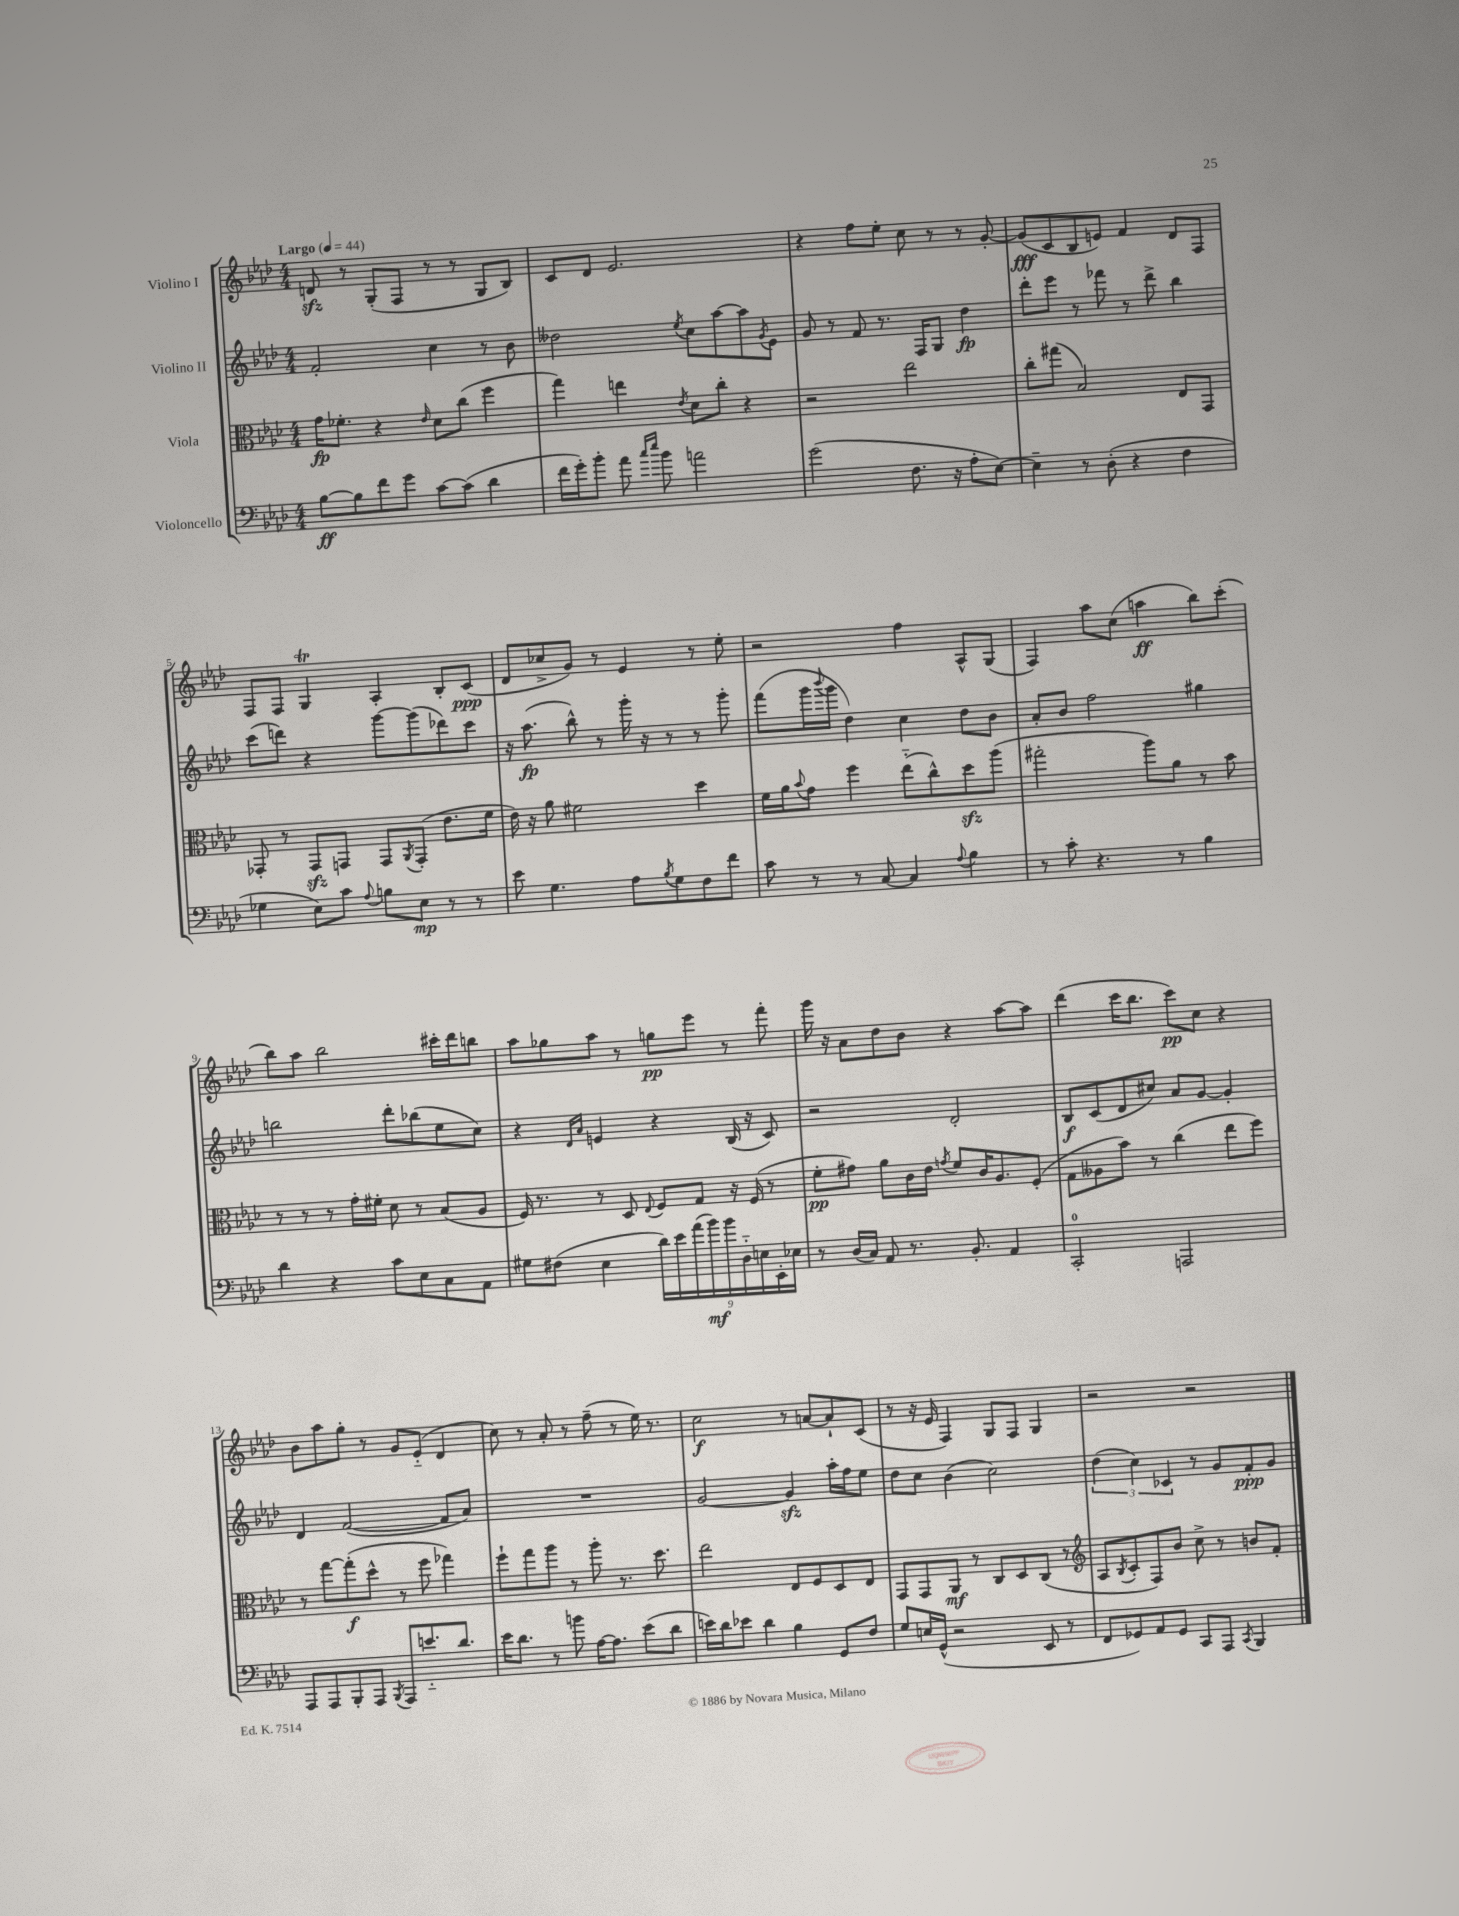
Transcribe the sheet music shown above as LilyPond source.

<<
\new StaffGroup <<
\new Staff = "s0" \with { instrumentName = "Violino I" } {
    \clef treble \key aes \major \numericTimeSignature \time 4/4 \tempo "Largo" 4 = 44
    d'8\sfz r8 g8-.( f8 r8 r8 g8 bes8) |
    c'8 des'8 ees'2. |
    r4 f''8 ees''8-. c''8 r8 r8 g'8~-. |
    g'8\fff( c'8 bes8 e'8) f'4 des'8 f8 |
    f8 f8 g4\trill aes4-. bes8-. c'8\ppp( |
    des'8 ces''8-> g'8) r8 ees'4 r8 ees''8-. |
    r2 f''4 aes8-^ g8( |
    f4) aes''8 c''8( a''4\ff bes''8) c'''8-.( |
    bes''8) aes''8 bes''2 cis'''16-. des'''16 b''8 |
    aes''8 ges''8 aes''8 r8 g''8\pp ees'''8 r8 f'''8-. |
    g'''16 r16 aes'8 des''8 bes'8 r4 aes''8~ aes''8 |
    des'''4( c'''16 bes''8. c'''8\pp) c''8 r4 |
    bes'8 aes''8 g''8-. r8 g'8 ees'8-_( des'4 |
    c''8) r8 aes'8-. r8 f''8--( r8 ees''16) r8. |
    c''2\f r8 a'8~ a'8-! c'8( |
    r8 r16 ees'16 f4) g8 f8 g4 |
    r2 r2 \bar "|." |
}
\new Staff = "s1" \with { instrumentName = "Violino II" } {
    \clef treble \key aes \major \numericTimeSignature \time 4/4
    f'2-. c''4 r8 bes'8 |
    deses''2 \acciaccatura { ees''8 } c''8 aes''8~ aes''8 \acciaccatura { g'8 } ees'8 |
    g'8 r8 f'8 r8. f16 g8 des''4\fp |
    des'''8-. ees'''8 r8 fes'''8 r8 des'''8-> bes''4 |
    c'''8( d'''8) r4 g'''8~ g'''8( des'''8) c'''8 |
    r16 aes''8.\fp( bes''8-^) r8 g'''16-. r16 r8 r8 g'''8-. |
    f'''8( g'''16 \appoggiatura { bes'''8 } g'''16 des''4) c''4 des''8 bes'8 |
    aes'8-. bes'8 f''2 gis''4 |
    b''2 des'''8-. bes''8( ees''8 c''8) |
    r4 \grace { des'16 aes'16 } e'4 r4 bes16( r16 c'8) |
    r2 des'2-. |
    bes8\f c'8( des'8 cis''8) aes'8 g'8~ g'4-. |
    des'4 f'2~( f'8 aes'8) |
    R1 |
    g'2~ g'4\sfz aes''16-. f''16 ees''8 |
    des''8 c''8 bes'4( c''2) |
    \tuplet 3/2 { des''4( c''4) ces'4 } r8 g'8 f'8-.\ppp g'8 \bar "|." |
}
\new Staff = "s2" \with { instrumentName = "Viola" } {
    \clef alto \key aes \major \numericTimeSignature \time 4/4
    g'16\fp fes'8.-. r4 \grace { ees'16 } des'8 c''8( f''4 |
    g''4) e''4 \acciaccatura { ees'8 } des'8 c''8-. r4 |
    r2 ees''2 |
    c''8-. gis''8( bes2) ees8 g,8 |
    ges,8-. r8 ges,8\sfz g,8 g,8 \acciaccatura { aes,8 } g,8-.( ees'8. f'16 |
    ees'16) r16 aes'8 fis'2 des''4 |
    f'16 aes'16 \appoggiatura { bes'8 } g'8 f''4 ees''8-_( c''8-^) des''8\sfz aes''8( |
    gis''2-. aes''8) aes'8 r8 bes'8 |
    r8 r8 r8 g'16-. fis'16-. des'8 r8 bes8( aes8 |
    f16) r8. r8 des8 \appoggiatura { ees8 } f8 g8 r16 f16( r8 |
    f'8-.\pp gis'8) aes'8 c'16 ees'16 \acciaccatura { g'8 } f'8 c'16 aes8. f8-.( |
    g8 aeses8 bes'8) r8 c''4( ees''8 f''8) |
    r8 g''8~ g''8-.\f( des''8-^ r8 f''8 ges''4) |
    f''8-! g''8 aes''8 r8 aes''8-. r8. des''8. |
    ees''2 ees8 f8 des8 ees8 |
    g,8 g,8 aes,8\mf r8 c8 des8 c8( r8 |
    \clef treble aes8 \acciaccatura { bes8 } c'8-. f8) bes'8 c''8-> r8 b'8 f'8-. \bar "|." |
}
\new Staff = "s3" \with { instrumentName = "Violoncello" } {
    \clef bass \key aes \major \numericTimeSignature \time 4/4
    bes8~\ff bes8 f'8 g'8 c'8~ c'8( des'4 |
    f'16 g'16-.) bes'8-. aes'8 \grace { c''16 ees''16 } bes'8 a'2 |
    g'2( f8. r16 aes8-. ees8~) |
    ees4-- r8 des8-.( r4 f4 |
    ges4 ees8) c'8 \appoggiatura { aes8 } b8 ees8\mp r8 r8 |
    ees'8 g4. aes8 \acciaccatura { bes8 } g8 f8 f'8 |
    c'8 r8 r8 c8~ c4 \appoggiatura { aes8 } bes4 |
    r8 c'8-. r4. r8 bes4 |
    des'4 r4 c'8 ees8 c8 aes,8 |
    gis8 fis8( ees4 \tuplet 9/8 { des'16) ees'16 aes'16( bes'16\mf) bes'16 des16-_ e16 ees,16-. ees16 } |
    r8 des16( c16) aes,8 r8. bes,8.-. aes,4 |
    c,2-0-. a,,2 |
    aes,,8 aes,,8 bes,,8-. aes,,8 \acciaccatura { bes,,8 } aes,,8 e'8.-_ des'8. |
    ees'16 des'8. r8 b'8 aes16~ aes8. ees'8( des'8 |
    e'16) des'16 ees'8 des'4 bes4 g,8 f8 |
    g8 e16 g,16-^( r2 ees,8 r8 |
    f,8 ges,8) aes,8 ges,8 c,8 aes,,8 \acciaccatura { c,8 } bes,,4 \bar "|." |
}
>>
>>
